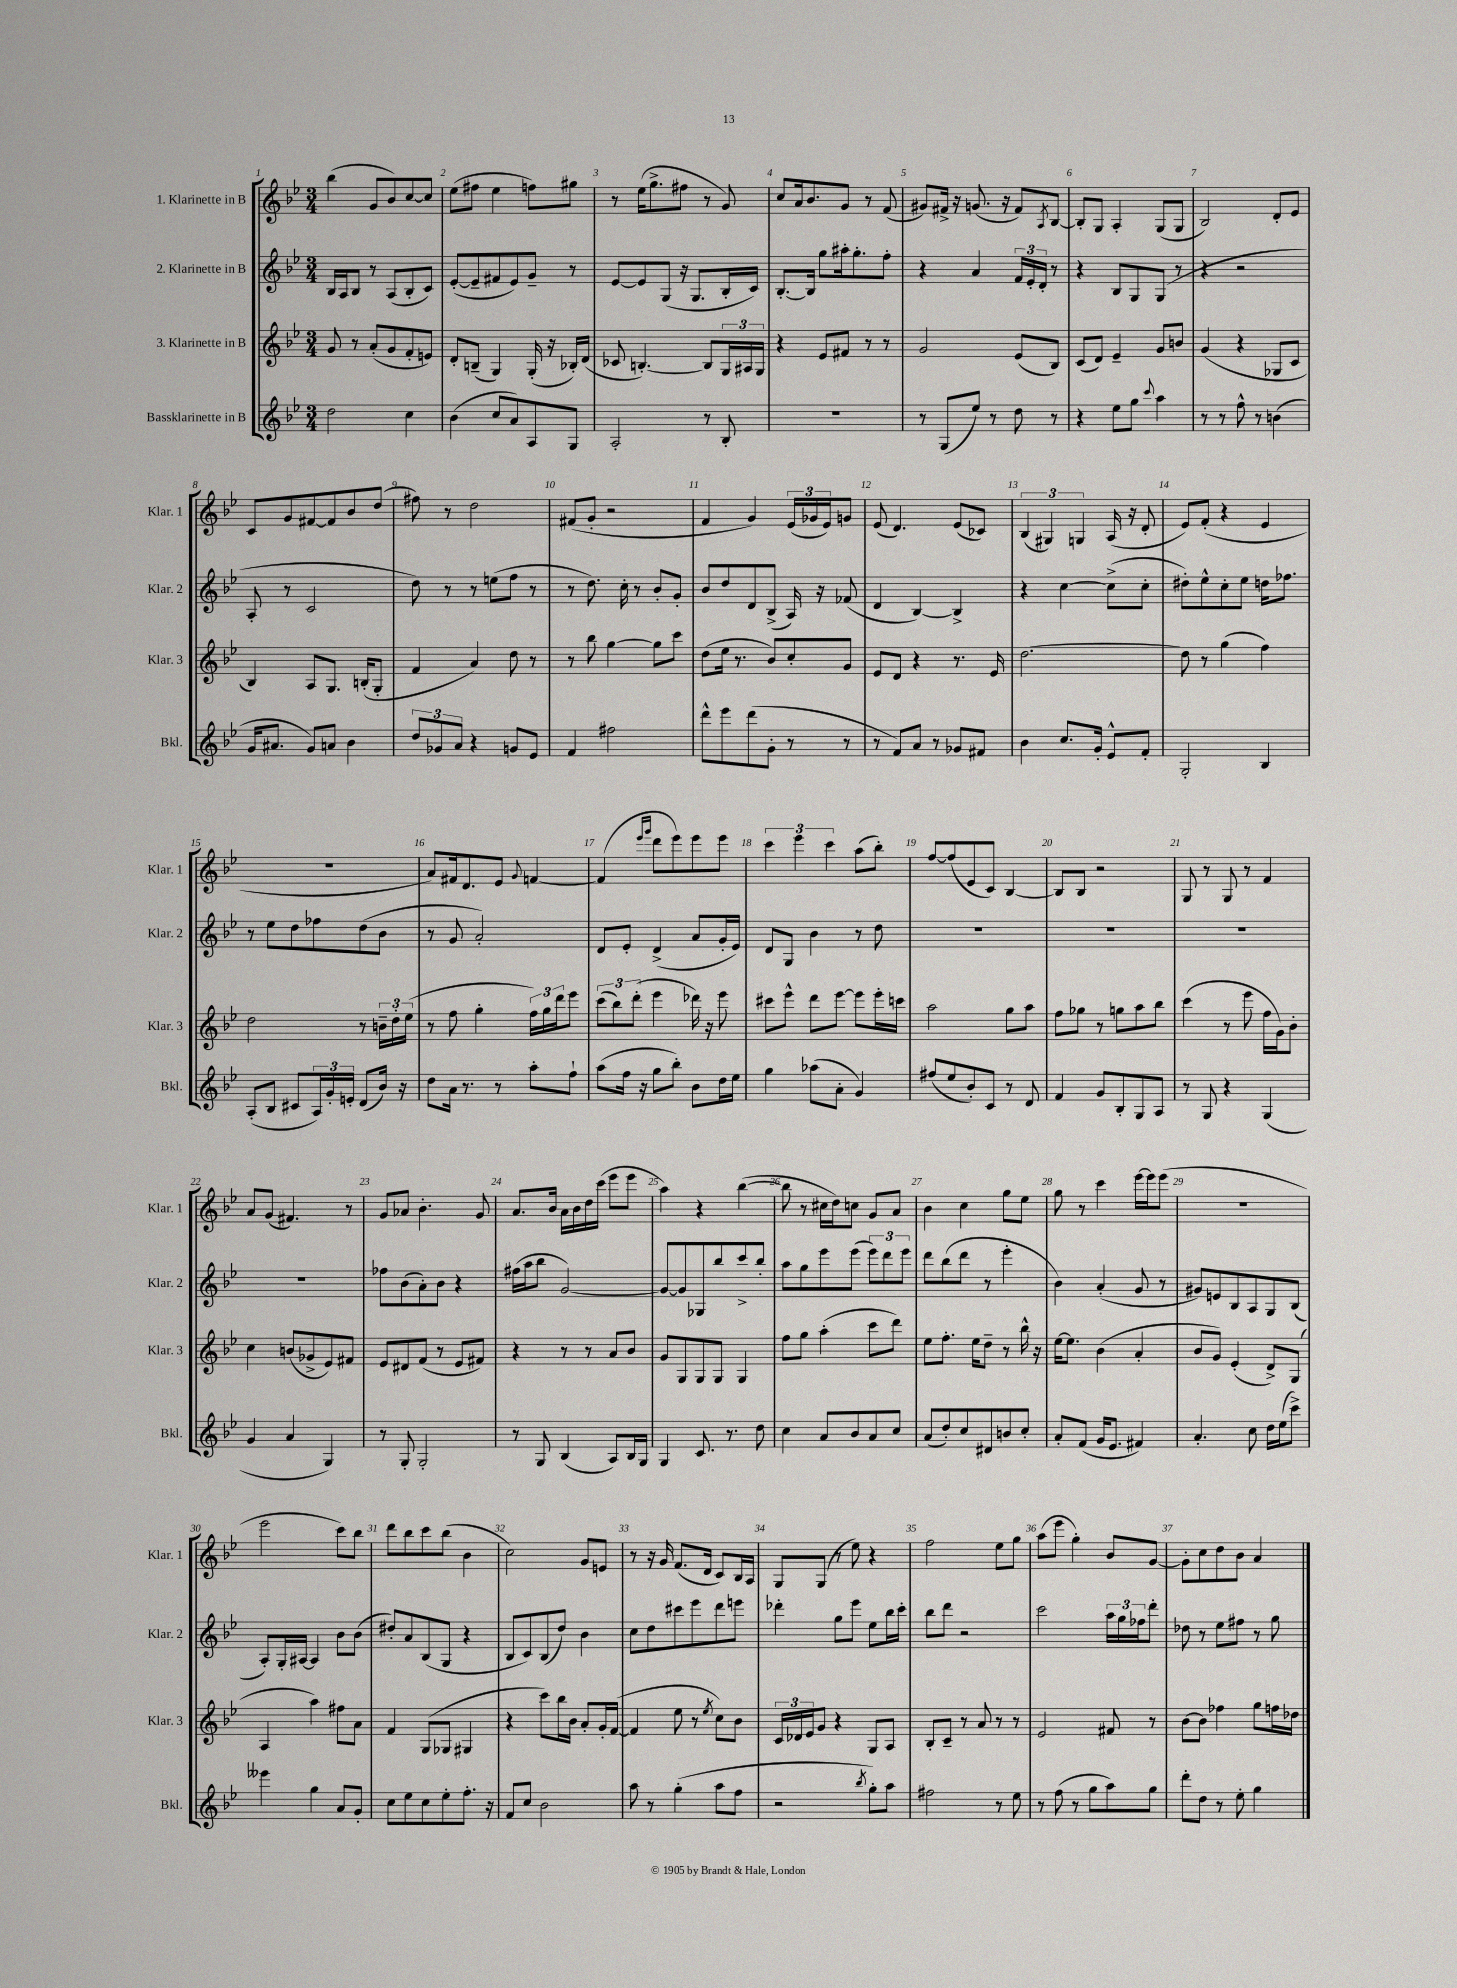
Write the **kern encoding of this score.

**kern	**kern	**kern	**kern
*part4	*part3	*part2	*part1
*staff4	*staff3	*staff2	*staff1
*I"Bassklarinette in B	*I"3. Klarinette in B	*I"2. Klarinette in B	*I"1. Klarinette in B
*I'Bkl.	*I'Klar. 3	*I'Klar. 2	*I'Klar. 1
*clefG2	*clefG2	*clefG2	*clefG2
*k[b-e-]	*k[b-e-]	*k[b-e-]	*k[b-e-]
*M3/4	*M3/4	*M3/4	*M3/4
=1	=1	=1	=1
2dd\	8g/	16B-/LL	(4bb-\
.	.	16A/J	.
.	8r	8B-/J	.
.	(8a'/L	8r	8g/L
.	8g/	(8A/L	8b-/)
4cc\	8f'/	8B-'/	[8cc/
.	8en/J)	8c/J)	8cc/J]
=2	=2	=2	=2
(4b-\	8d'/L	([8e-'/L	(8ee-\L
.	(8Bn~/J	8e-~/]	8ff#X\J
8cc/L	4G/)	8f#X/	4ee-\
8a/)	.	8e-/)	.
8A/	(16G'/	8g~/J	8ffn\L)
.	16r	.	.
8G/J	16B-X'/LL)	8r	8gg#X\J
.	(16d/JJ	.	.
=3	=3	=3	=3
2A'/	8c-X/	[8e-/L	8r
.	[4.Bn'/)	8e-/]	(16ee-\KL
.	.	.	8.gg^\
.	.	(8G/J	.
.	.	16r	8ff#X\J
.	.	8.G/L	.
8r	8B/L]	.	8r
8B-'/	24G/L	16B-'/L	8g/)
.	24A#X/	.	.
.	.	16c/JJ)	.
.	24G/JJ	.	.
=4	=4	=4	=4
2.r	4r	[8.B-'/L	8cc/L
.	.	.	16a/k
.	.	16B-/Jk]	8.b-/
.	8e-/L	8gg\L	.
.	8f#X/J	16aa#X'\k	8g/J
.	.	8.gg'\	.
.	8r	.	8r
.	8r	8ff'\J	(8f/
=5	=5	=5	=5
8r	2g/	4r	8g#X/L)
(8G/L	.	.	16f#X^/Jk
.	.	.	16r
8ee-/J)	.	4a/	(8.gn/
8r	.	.	.
.	.	.	16r
8dd\	(8e-/L	24f/LL	8f#/L)
.	.	24e-'/	.
.	.	24d'/JJ	.
.	.	.	8qA/
8r	8B-/J)	8r	[8B-/J
=6	=6	=6	=6
4r	(8c/L	4r	8B-'/L]
.	8d/J)	.	8G/J
8ee-\L	4e-~/	8B-/L	4A'/
8gg\J	.	8G/	.
8qqccc/	.	.	.
4aa\	8g/L	(8G/J	(8G/L
.	8bn/J	8r	8G/J
=7	=7	=7	=7
8r	(4g/	4r	2B-/)
8r	.	.	.
8ff^^\	4r	2r	.
8r	.	.	.
(4bn\	8G-X/L	.	8d'/L
.	8c/J	.	8e-/J
!!LO:LB:g=z
=8	=8	=8	=8
16g/KL	4B-/)	8A'/	8c/L
8.a#X/J	.	.	.
.	.	8r	8g/
8g/L)	8A/L	2c/	[8f#X/
8an/J	8.G/J	.	8f#/]
4b-\	.	.	8b-/
.	(16Bn'/KL	.	.
.	8G'/J	.	(8dd/J
=9	=9	=9	=9
12dd/L	4f/	8dd\)	8ff#X\)
12g-X/	.	.	.
.	.	8r	8r
12a/J	.	.	.
4r	4a/)	8r	2dd\
.	.	(8een\L	.
8gn/L	8dd\	8ff\J	.
8e-/J	8r	8r	.
=10	=10	=10	=10
4f/	8r	8r	(8f#X/L
.	8bb-\	8.dd\)	8g'/J
2ff#X\	[4gg\	.	2r
.	.	16cc'\	.
.	.	8r	.
.	8gg\L]	8b-'/L	.
.	8ccc\J	8g'/J	.
=11	=11	=11	=11
8ddd^^\L	(8dd\L	8b-/L	4f/
8eee-\	16ee-\Jk	8dd/	.
.	8.r	.	.
(8ddd\	.	8d/	4g/)
8g'\J	8b-/L)	(8B-^/J	.
8r	8cc'/	16A/)	(24e-/LL
.	.	.	24g-X/
.	.	16r	.
.	.	.	24e-/J)
8r	8g/J	(8f-X/	8gn/J
=12	=12	=12	=12
8r	8e-/L	4d/	(8e-/
8f/L)	8d/J	.	4.d/)
8a/J	4r	[4B-/)	.
8r	.	.	.
8g-X/L	8.r	4B-^/]	(8e-/L
8f#X/J	.	.	8c-X/J)
.	16e-/	.	.
=13	=13	=13	=13
4b-\	[2.dd\	4r	(6B-/
.	.	.	6G#X/)
8.cc/L	.	[4cc\	.
.	.	.	6Gn/
16g'/Jk	.	.	.
8e-^^/L	.	(8cc^\L]	(16A/
.	.	.	16r
8f'/J	.	8cc'\J	8d'/
=14	=14	=14	=14
2G'/	8dd\]	8dd#X'\L)	8e-/L)
.	8r	8ee-^^\	(8f'/J
.	(4gg\	8cc'\	4r
.	.	8ee-\J	.
4B-/	4ff\)	16ddn\KL	4e-/
.	.	8.ff-X\J	.
!!LO:LB:g=z
=15	=15	=15	=15
(8A'/L	2dd\	8r	2.r
8B-/J	.	8ee-\L	.
8c#X/L	.	8dd\	.
24A/L)	.	8ff-X\	.
24g'/	.	.	.
24en'/JJ	.	.	.
(8d/L	8r	(8dd\	.
16b-/Jk)	24bn~\LL	8b-\J	.
.	24dd'\	.	.
16r	.	.	.
.	(24ee-\JJ	.	.
=16	=16	=16	=16
8dd\L	8r	8r	8a/L)
16a\Jk	8ff\	8g/	16f#X/k
8.r	.	.	8.d/
.	4gg'\	2a'/)	.
8r	.	.	8e-/J
.	.	.	8qqg/
8aa'\L	24ff\LL)	.	[4fn/
.	24gg\	.	.
.	24ddd\J	.	.
8ff`\J	8eee-\J	.	.
=17	=17	=17	=17
(8aa\L	(12ccc\L	8d/L	(4f/]
.	12bb-\)	.	.
16ff\Jk	.	8e-'/J	.
.	(12ddd'\J	.	.
16r	.	.	.
.	.	.	16qqeee-/LL
.	.	.	16qqggg/JJ
8gg\L	4eee-\	(4d^/	8ddd\L
8bb-'\J)	.	.	8eee-\)
8b-\L	16ddd-X\)	8a/L	8eee-\
.	16r	.	.
16dd\L	8eee-\	16g'/L	8eee-\J
16ee-\JJ	.	16e-/JJ)	.
=18	=18	=18	=18
4gg\	8ccc#X\L	8d/L	6ccc\
.	8eee-^^\J	8G/J	.
.	.	.	6eee-\
(8aa-X\L	8ddd\L	4b-\	.
.	.	.	6ccc\
8a'\J	[8eee-\J	.	.
4g/)	8eee-\L]	8r	(8aa\L
.	16eee-'\L	8dd\	8bb-'\J)
.	16cccn\JJ	.	.
=19	=19	=19	=19
(8ff#X/L	2aa\	2.r	[8ff/L
8ee-/	.	.	(8ff/]
8b-'/)	.	.	8e-/
8c/J	.	.	8c/J)
8r	8gg\L	.	[4B-/
8d/	8aa\J	.	.
=20	=20	=20	=20
4f/	8ff\L	2.r	8B-/L]
.	8gg-X\J	.	8B-/J
8g/L	8r	.	2r
8B-'/	8ggn\L	.	.
8G/	8aa\	.	.
8A/J	8bb-\J	.	.
=21	=21	=21	=21
8r	(4ccc\	2.r	8G/
8G/	.	.	8r
4r	8r	.	8G/
.	8eee-\	.	8r
(4G/	16ff\LL	.	4f/
.	16g\J)	.	.
.	8b-'\J	.	.
!!LO:LB:g=z
=22	=22	=22	=22
4g/	4cc\	2.r	8a/L
.	.	.	(8g/J
4a/	(8bn/L	.	4.f#X/)
.	8g-X^/	.	.
4G/)	8e-/)	.	.
.	8f#X/J	.	8r
=23	=23	=23	=23
8r	8e-/L	8ff-X\L	8g/L
8G'/	8d#X/	(8b-\	8a-X/J
2G'/	(8f/J	8a'\)	4.b-'\
.	8r	8b-\J	.
.	8e-/L	4r	.
.	8f#X/J)	.	8g/
=24	=24	=24	=24
8r	4r	(16ff#X\LL	8.a/L
.	.	16aa\J	.
8G/	.	8bb-\J	.
.	.	.	16b-/Jk
(4B-/	8r	[2g/)	16a\LL
.	.	.	16b-\
.	8r	.	16dd\
.	.	.	(16ccc\JJ
8A/L)	8a/L	.	8eee-\L
16B-/L	8b-/J	.	8eee-\J
16G/JJ	.	.	.
=25	=25	=25	=25
4G/	8g/L	8g/L_	4aa\)
.	8G/	8g/]	.
8.c/	8G/	8G-X/	4r
.	8G/J	8bb-/	.
8.r	.	.	.
.	4G/	8ccc^/	([4bb-\
8dd\	.	8bb-'/J	.
=26	=26	=26	=26
4cc\	8ff\L	8aa\L	8bb-\]
.	8gg\J	8gg\	8r
8a/L	(4aa'\	8eee-\	16cc#X\LL
.	.	.	16dd\J)
8b-/	.	(8eee-\J	8ccn\J
8a/	8ccc\L	12eee-\L)	8g/L
.	.	12ddd\	.
8cc/J	8ddd\J)	.	8a/J
.	.	12eee-\J	.
=27	=27	=27	=27
(8a/L	8ee-\L	8ddd\L	4b-\
8dd'/)	8.ff'\J	(8bb-\	.
8cc/	.	8ddd\J	4cc\
.	16ee-\KL	.	.
8d#X/	8dd~\J	8r	.
8bn/	8r	4eee-'\	8gg\L
8cc'/J	16bb-^^\	.	8ee-\J
.	16r	.	.
=28	=28	=28	=28
8a'/L	[16ee-\KL	4b-\)	8gg\
.	8.ee-\J]	.	.
(8f/J	.	.	8r
16g/KL	(4b-\	(4a'/	4ccc\
8.e-/J	.	.	.
4f#X/)	4a'/	8g/	[16eee-\LL
.	.	.	16eee-\J]
.	.	8r	(8eee-\J
=29	=29	=29	=29
4.a'/	8b-/L	8g#X/L)	2.r
.	8g/J)	8en/	.
.	(4e-'/	8B-/	.
8cc\	.	8A/	.
16dd\LL	8d^/L)	8G/	.
(16ee-\J	.	.	.
8ccc^\J)	(8G/J	(8B-/J	.
!!LO:LB:g=z
=30	=30	=30	=30
4eee--X\	4A/	8A'/L)	2eee-\
.	.	16G'/L	.
.	.	[16A#X/JJ	.
4gg\	4aa\)	4A#/]	.
8a/L	8ff#X\L	8b-\L	8ccc\L)
8g'/J	8a\J	(8b-\J	8bb-\J
=31	=31	=31	=31
8cc\L	4f/	8dd#X'/L)	8ddd\L
8ee-\	.	8a/	8bb-\
8cc\	(8G/L	(8B-/	8ccc\
8ee-'\	8G-X/J	8G/J	(8bb-\J
8.ff'\J	4G#X/	4r	4b-\
16r	.	.	.
=32	=32	=32	=32
8f/L	4r	8B-/L	2cc\)
8cc/J	.	8c/)	.
2b-\	8ccc\L)	(8B-/	.
.	16bb-\L	8dd/J)	.
.	16b-\JJ	.	.
.	8a'/L	4b-\	8g/L
.	16g'/L	.	8en/J
.	([16f/JJ	.	.
=33	=33	=33	=33
8aa\	4f/]	8cc\L	8r
8r	.	8dd\	16r
.	.	.	16g/
(4gg'\	8ee-\	8ccc#X\	(8.f/L
.	8r	8eee-\	.
.	.	.	16d/Jk
.	8qee-/	.	.
8aa\L	8cc\L)	8ddd\	8c/L)
8ff\J	8b-\J	8eeen\J	16B-/L
.	.	.	16A/JJ
=34	=34	=34	=34
2r	24c/LL	4ddd-X'\	8G/L
.	24d-X/	.	.
.	24e-/J	.	.
.	8g/J	.	(8G/J
.	4r	8gg\L	8r
.	.	8eee-\J	8ee-\)
8qbb-/	.	.	.
8gg'\L)	8G/L	8ee-\L	4r
8aa\J	8A/J	16bb-\L	.
.	.	16ccc'\JJ	.
=35	=35	=35	=35
2ff#X\	8B-'/L	8bb-\L	2ff\
.	8c~/J	8ddd\J	.
.	8r	2r	.
.	8a/	.	.
8r	8r	.	8ee-\L
8ee-\	8r	.	8gg\J
=36	=36	=36	=36
8r	2e-/	2ccc\	(8aa\L
(8ff\	.	.	8eee-\J
8r	.	.	4gg'\)
8gg\L	.	.	.
8aa\)	8f#X/	24aa\LL	8b-/L
.	.	24gg\	.
.	.	24ff-X\J	.
8gg\J	8r	8ddd'\J	[8g/J
=37	=37	=37	=37
8ddd'\L	[8b-\L	8dd-X\	8g'\L]
8dd\J	8b-\J]	8r	8cc\
8r	4ff-X\	8ee-\L	8dd\
8ee-'\	.	8ff#X\J	8b-\J
4gg\	8gg\L	8r	4a/
.	16ffn\L	8gg\	.
.	16dd-X\JJ	.	.
==	==	==	==
*-	*-	*-	*-
